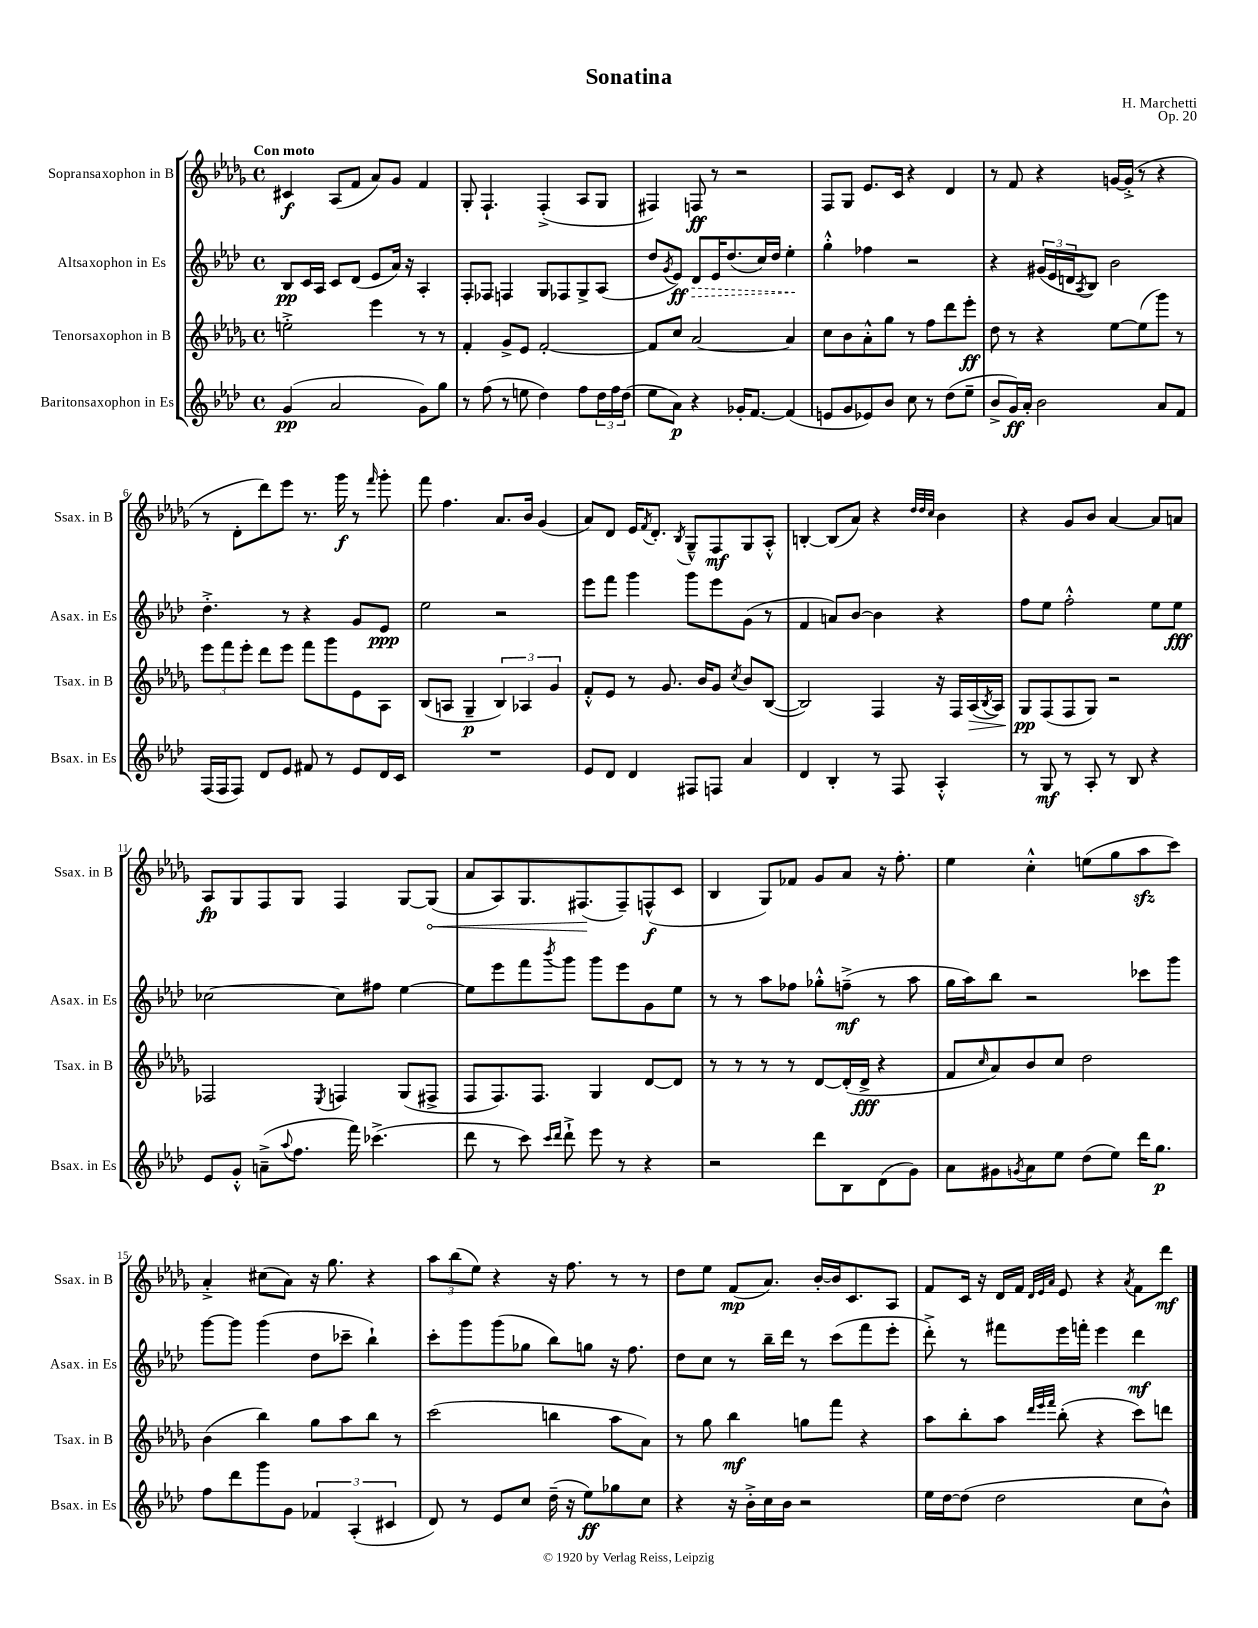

**kern	**kern	**kern	**kern
*staff4	*staff3	*staff2	*staff1
*clefG2	*clefG2	*clefG2	*clefG2
*k[b-e-a-d-]	*k[b-e-a-d-g-]	*k[b-e-a-d-]	*k[b-e-a-d-g-]
*M4/4	*M4/4	*M4/4	*M4/4
*met(c)	*met(c)	*met(c)	*met(c)
(4g	2ee'^	8B-	4c#
.	.	16c	.
.	.	16A-	.
2a-	.	8c	(8A-
.	.	(8d-	8f
.	4eee-	8e-	8a-)
.	.	16a-)	8g-
.	.	16r	.
8g)	8r	4A-'	4f
8gg	8r	.	.
=	=	=	=
8r	4f'	8F'	8G-'
(8ff	.	8F-	4.F`
8r	8g-^	4F	.
8ee	8e-	.	.
4dd-)	[2f'	8G	(4F'^
.	.	8F-	.
8ff	.	8G^	8A-
24dd-	.	(8A-	8G-
24ff	.	.	.
(24dd-	.	.	.
=	=	=	=
8ee-	8f]	8dd-	4F#)
.	.	8qg	.
8a-)	8cc	8e-)	.
4r	[2a-	8d-	8F
.	.	16e-	8r
.	.	(8.dd-	.
16g-'	.	.	2r
[8.f	.	.	.
.	.	16cc)	.
.	.	16dd-	.
(4f]	4a-]	4ee-'	.
=	=	=	=
8e	8cc	4gg'^^	8F
8g	8b-	.	8G-
8e-)	8a-'^^	4ff-	8.e-
8b-	8gg-	.	.
.	.	.	16c
8cc	8r	2r	4r
8r	8ff	.	.
(8dd-	8ddd-	.	4d-
8ee-~	8eee-'	.	.
=	=	=	=
8b-^	8dd-	4r	8r
16g)	8r	.	8f
16a-'	.	.	.
2b-	4r	(24g#	4r
.	.	24e-	.
.	.	24d	.
.	.	8qA-	.
.	.	8B-)	.
.	[8ee-	2b-	[16g
.	.	.	(16g'^]
.	(8ee-]	.	8r
8a-	8ggg-)	.	4r
8f	8r	.	.
=	=	=	=
(16F	12eee-	4.dd-'^	8r
16F	.	.	.
.	12fff	.	.
8F)	.	.	8d-'
.	12eee-'	.	.
8d-	8ddd-	.	8ddd-)
8e-	8eee-	8r	8eee-
8f#	8fff	4r	8.r
8r	8ggg-	.	.
.	.	.	16ggg-
8e-	8e-	8g	8r
.	.	.	16qqfff
16d-	8A-	8e-	8ggg-'
16c	.	.	.
=	=	=	=
1r	(8B-	2ee-	8fff
.	8A	.	4.ff
.	4G-~	.	.
.	6B-)	2r	8.a-
.	6A-	.	.
.	.	.	16b-
.	.	.	(4g-
.	6g-	.	.
=	=	=	=
8e-	8f'^^	8eee-	8a-)
8d-	8e-	8fff	8d-
4d-	8r	4ggg	16e-
.	.	.	8qf
.	.	.	8.d-'
.	8.g-	.	.
.	.	.	8qB-
8F#	.	8ggg	8G-~^^
.	16b-	.	.
8F	8g-	8eee-	8F
.	8qcc	.	.
4a-	8b-	(8g	8G-
.	([8B-	8r	8A-'^^
=	=	=	=
4d-	2B-])	4f	[4B'
4B-'	.	8a)	(8B]
.	.	[8b-	8a-)
8r	4F	4b-]	4r
8F	.	.	.
.	.	.	32qqdd-
.	.	.	32qqdd-
.	.	.	32qqcc
4A-'^^	16r	4r	4b-
.	16F	.	.
.	(16A-	.	.
.	8qB-	.	.
.	16A-)	.	.
=	=	=	=
8r	8G-	8ff	4r
8G	(8F	8ee-	.
8r	8F	2ff'^^	8g-
8A-'	8G-)	.	8b-
8r	2r	.	[4a-
8B-	.	.	.
4r	.	8ee-	8a-]
.	.	8ee-	8a
=	=	=	=
8e-	2F-	[2cc-	8A-
8g'^^	.	.	8G-
(8a~^	.	.	8F
8qqaa-	.	.	.
8.ff	.	.	8G-
.	8qE-	.	.
.	4F	8cc-]	4F
16fff)	.	.	.
(4.ccc-^	.	8ff#	.
.	(8G-	[4ee-	[8G-
.	8F#^	.	(8G-]
=	=	=	=
8ddd-	8F	8ee-]	8a-
8r	8.F)	8eee-	8A-)
8ccc)	.	8fff	8.G-
.	8.F	.	.
16qqccc	.	.	.
16qqddd-	.	8qbbb-	.
8ddd-`^	.	8ggg	.
.	.	.	(8.F#
8eee-	4G-	8ggg	.
8r	.	8eee-	8F#~)
4r	[8d-	8g	(8F^^
.	8d-]	8ee-	8c
=	=	=	=
2r	8r	8r	4B-
.	8r	8r	.
.	8r	8aa-	8G-)
.	8r	8ff-	8f-
8ddd-	[8d-	8gg-'^^	8g-
8B-	(16d-']	(8ff~^	8a-
.	16d-^	.	.
(8d-	4r	8r	16r
.	.	.	8.ff'
8g)	.	8aa-	.
=	=	=	=
8a-	8f	16gg	4ee-
.	.	16aa-)	.
.	16qqcc	.	.
8g#	8a-)	8bb-	.
8qg	.	.	.
8a-	8b-	2r	4cc'^^
8ee-	8cc	.	.
(8dd-	2dd-	.	(8ee
8ee-)	.	.	8gg-
16ddd-	.	8ccc-	8aa-
8.gg	.	.	.
.	.	8ggg	8ccc)
=	=	=	=
8ff	(4b-	[8ggg	4a-'^
8ddd-	.	8ggg]	.
8ggg	4bb-)	(4ggg	(8cc#
8g	.	.	8a-)
6f-	8gg-	8dd-	16r
.	.	.	8.gg-
.	8aa-	8ccc-~	.
(6A-'	.	.	.
.	8bb-	4bb-`)	4r
6c#	.	.	.
.	8r	.	.
=	=	=	=
8d-)	(2ccc	8ccc'	12aa-
.	.	.	(12bb-
8r	.	8ggg	.
.	.	.	12ee-)
8e-	.	(8ggg	4r
8cc	.	8gg-	.
(16dd-~	4bb	8bb-)	16r
16r	.	.	8.ff
8ee-)	.	8gg	.
8gg-	8aa-	16r	8r
.	.	8.ff	.
8cc	8a-)	.	8r
=	=	=	=
4r	8r	8dd-	8dd-
.	8gg-	8cc	8ee-
16r	4bb-	8r	(8f
16b-'^	.	.	.
16cc	.	16bb-~	8.a-)
16b-	.	16ddd-	.
2r	8gg	8r	.
.	.	.	[16b-'
.	8fff	(8ccc	16b-]
.	.	.	8.c
.	4r	8fff	.
.	.	8eee-'	8A-
=	=	=	=
16ee-	8aa-	8ddd-'^)	8f
[16dd-	.	.	.
(8dd-]	8bb-'	8r	16c
.	.	.	16r
2dd-	8aa-	8fff#	16d-
.	.	.	16f
.	32qqddd-	.	32qqd-
.	32qqeee-	.	32qqe-
.	32qqfff	.	32qqa-
.	(8bb-'	16eee-	8e-
.	.	16fff'	.
.	4r	4eee-	4r
.	.	.	8qa-
8cc	8ccc)	4ddd-	8f
8b-^^)	8ddd	.	8ddd-
==	==	==	==
*-	*-	*-	*-
